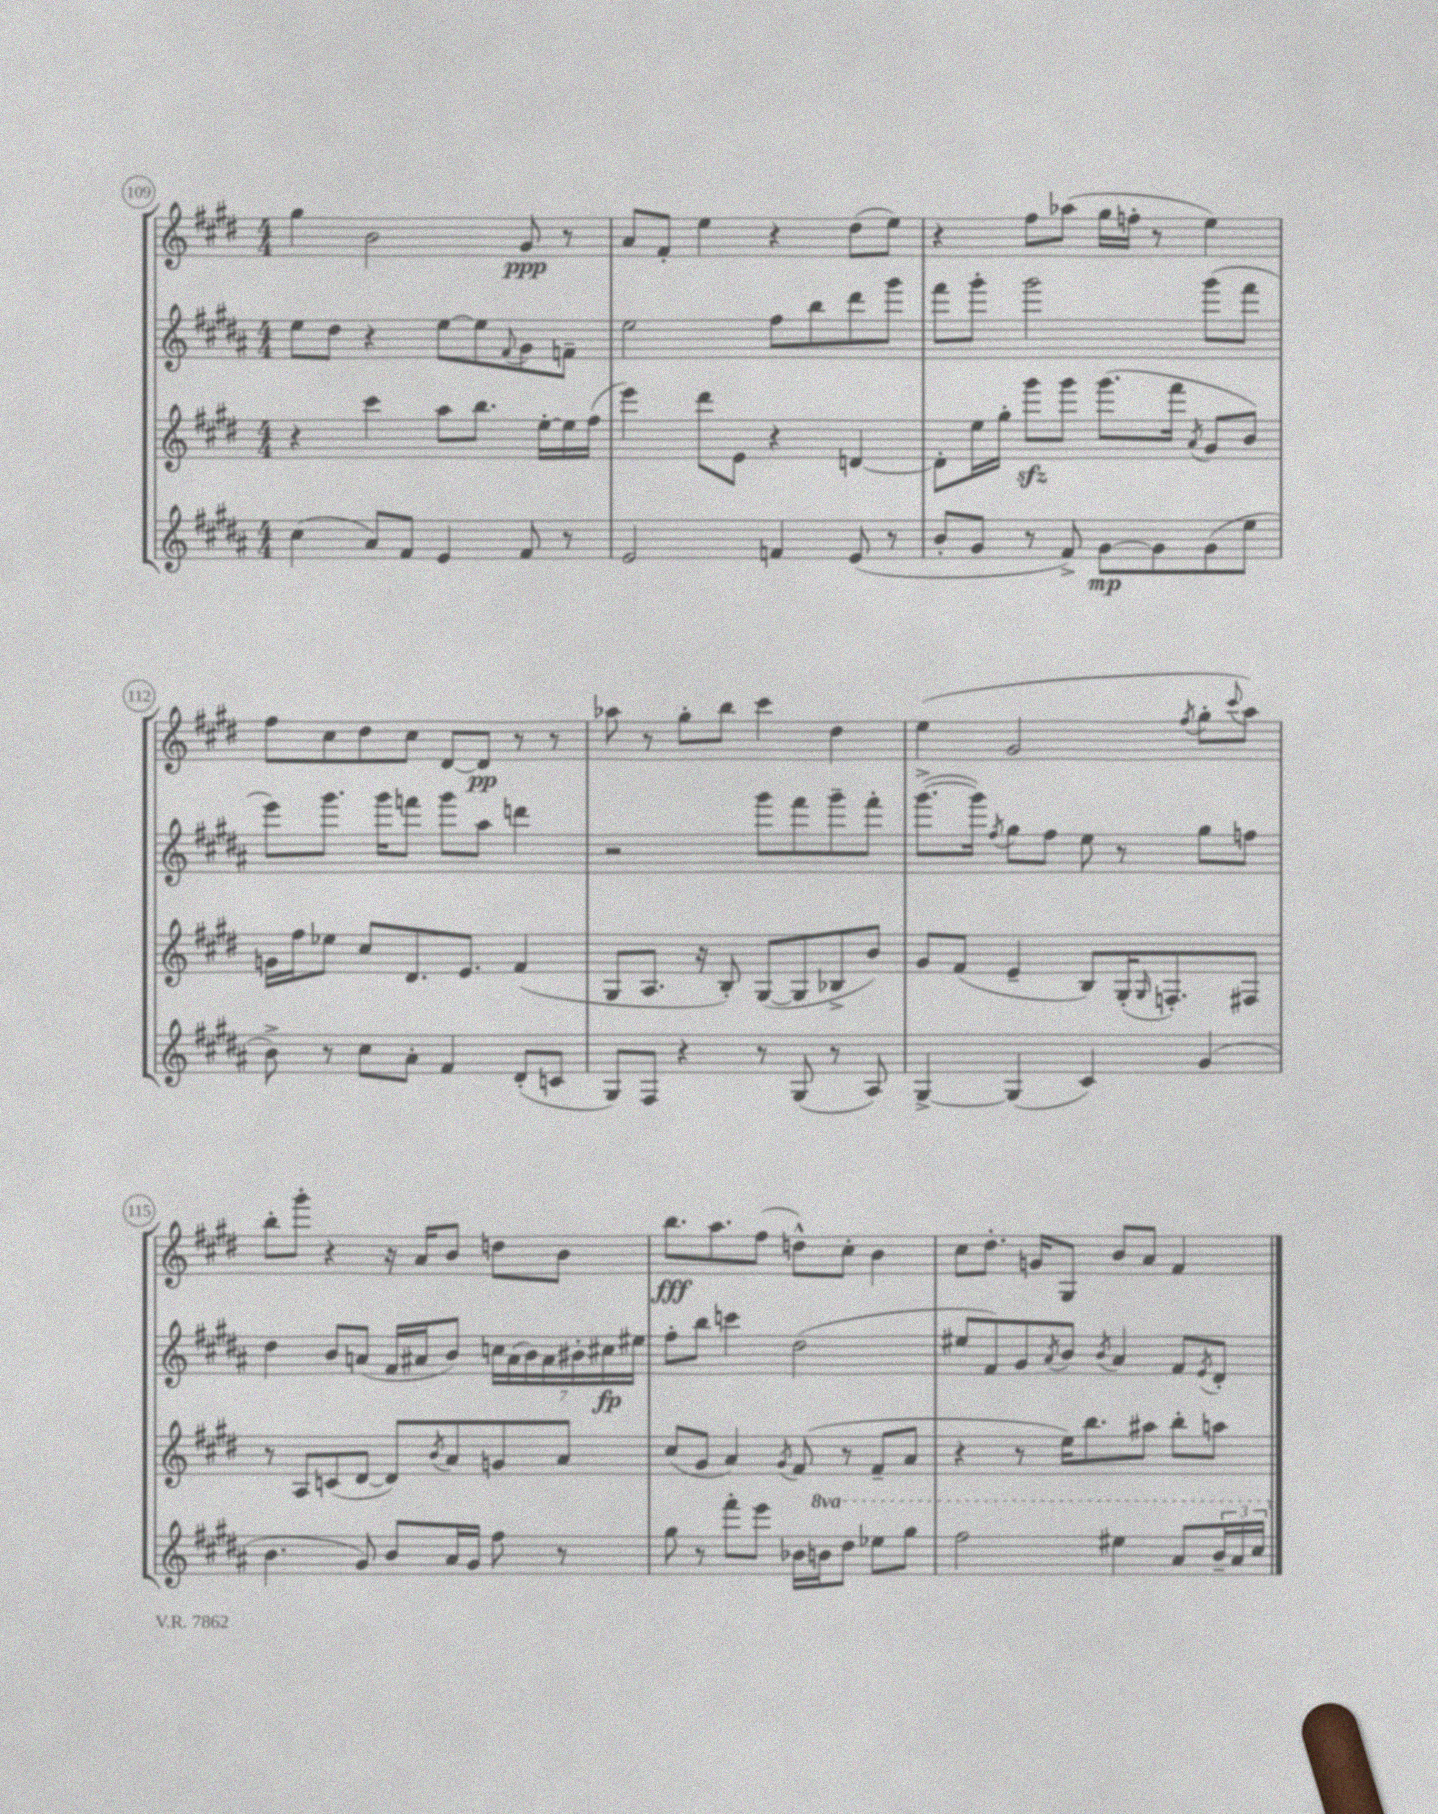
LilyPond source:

<<
\new StaffGroup <<
\new Staff = "s0" {
    \clef treble \key e \major \numericTimeSignature \time 4/4
    gis''4 b'2 gis'8\ppp r8 |
    a'8 fis'8-. e''4 r4 dis''8( e''8) |
    r4 fis''8 aes''8( gis''16 f''16-. r8 e''4) |
    fis''8 cis''8 dis''8 cis''8 dis'8~ dis'8\pp r8 r8 |
    aes''8 r8 gis''8-. b''8 cis'''4 dis''4 |
    e''4( gis'2 \acciaccatura { fis''8 } gis''8-. \appoggiatura { cis'''8 } a''8) |
    b''8-. gis'''8-. r4 r16 a'16 b'8 d''8 b'8 |
    b''8.\fff a''8. fis''8( d''8-^) cis''8-. b'4 |
    cis''8 dis''8.-. g'16 gis8 b'8 a'8 fis'4 \bar "|." |
}
\new Staff = "s1" {
    \clef treble \key b \major \numericTimeSignature \time 4/4
    e''8 dis''8 r4 e''8~ e''8 \appoggiatura { fis'8 } gis'8 f'8-- |
    e''2 fis''8 b''8 dis'''8 gis'''8 |
    fis'''8 gis'''8-. gis'''2 gis'''8( fis'''8 |
    e'''8) gis'''8. gis'''16 f'''8 gis'''8 ais''8 d'''4 |
    r2 gis'''8 fis'''8 gis'''8-- fis'''8-. |
    gis'''8.~->( gis'''16) \acciaccatura { fis''8 } gis''8 fis''8 e''8 r8 gis''8 f''8 |
    dis''4 b'8 a'8( fis'16 ais'16 b'8) \tuplet 7/4 { c''16 ais'16( b'16) ais'16 bis'16-. cis''16\fp eis''16 } |
    fis''8-. b''8 c'''4 dis''2( |
    eis''8 fis'8) gis'8 \acciaccatura { ais'8 } b'8 \acciaccatura { b'8 } ais'4 fis'8 \acciaccatura { e'8 } dis'8-. \bar "|." |
}
\new Staff = "s2" {
    \clef treble \key e \major \numericTimeSignature \time 4/4
    r4 cis'''4 a''8 b''8. e''16~-. e''16 fis''16( |
    e'''4) dis'''8 e'8 r4 d'4~ |
    d'8-. e''16 gis''16-. gis'''8\sfz gis'''8 gis'''8.( fis'''16 \acciaccatura { a'8 } gis'8 b'8) |
    g'16 fis''16 ees''8 cis''8 dis'8. e'8. fis'4( |
    gis8 a8. r16 b8-.) gis8~( gis8 bes8-> b'8) |
    gis'8 fis'8( e'4-- b8) gis16-.( \grace { gis16 } f8.-.) fis8 |
    r8 a8 c'8( dis'8~ dis'8) \acciaccatura { b'8 } a'8 g'8 a'8 |
    cis''8( gis'8 a'4) \acciaccatura { gis'8 } fis'8( r8 fis'8-- a'8 |
    r4 r8 e''16) b''8. ais''8 b''8-. a''8 \bar "|." |
}
\new Staff = "s3" {
    \clef treble \key b \major \numericTimeSignature \time 4/4 \set Staff.ottavationMarkups = #ottavation-simple-ordinals
    cis''4( ais'8) fis'8 e'4 fis'8 r8 |
    e'2 f'4 e'8( r8 |
    b'8-. gis'8 r8 fis'8->) gis'8~\mp gis'8 gis'8( e''8 |
    b'8->) r8 cis''8 ais'8-. fis'4 dis'8-.( c'8 |
    gis8) fis8 r4 r8 gis8( r8 ais8) |
    gis4~-> gis4( cis'4) gis'4( |
    b'4. gis'8) b'8 ais'16 gis'16 fis''8 r8 |
    gis''8 r8 fis'''8-. e'''8 bes'16 \ottava #1 b''!16 dis'''8 ees'''8 gis'''8 |
    fis'''2 eis'''4 ais''8 \tuplet 3/2 { b''16-- ais''16 cis'''16 \ottava #0 } \bar "|." |
}
>>
>>
\layout { \context { \Score currentBarNumber = #109 \override BarNumber.stencil = #(make-stencil-circler 0.1 0.3 ly:text-interface::print) } }
